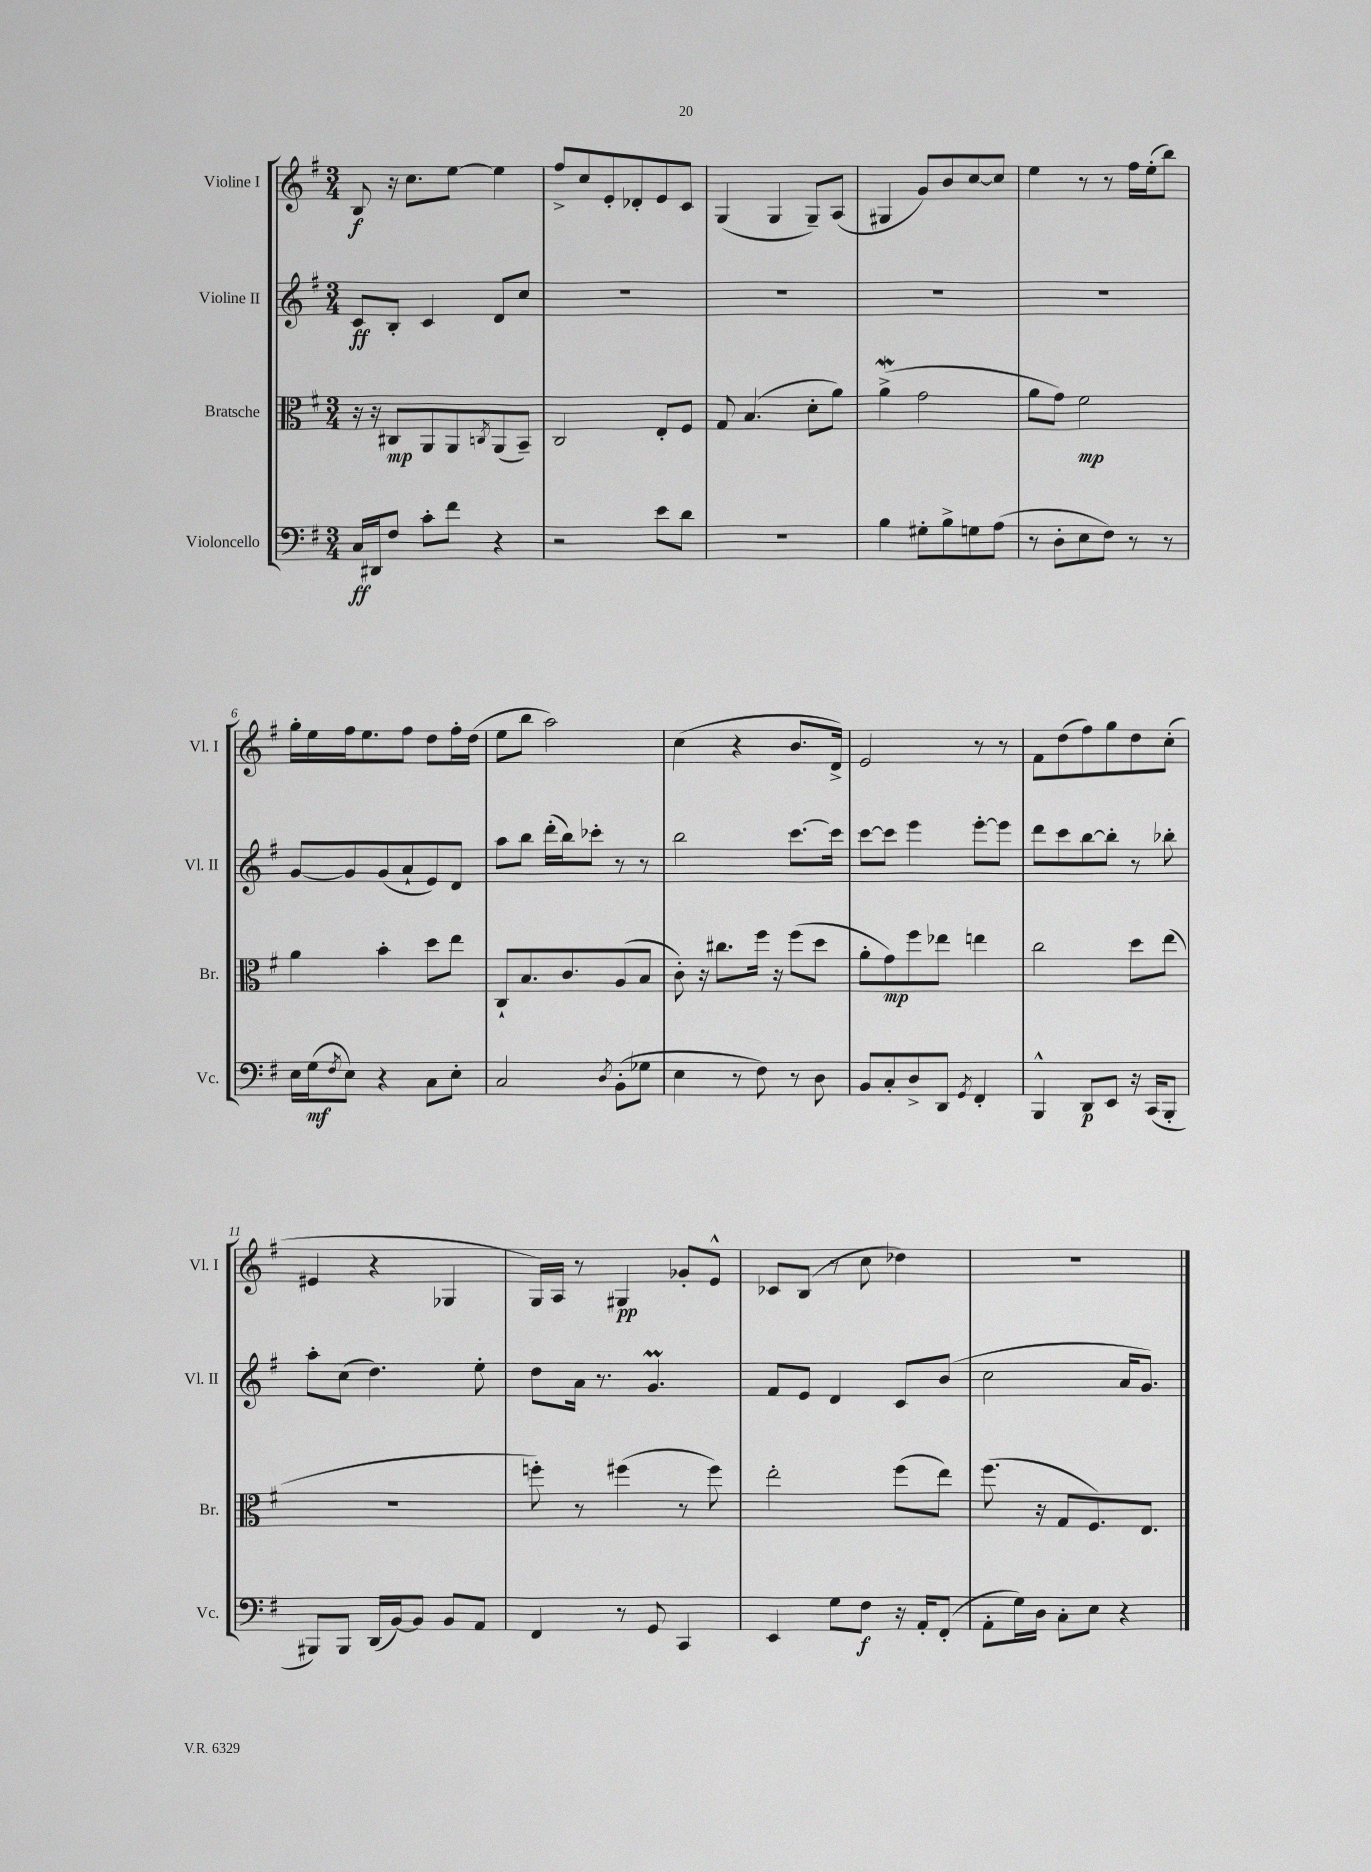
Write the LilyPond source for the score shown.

<<
\new StaffGroup <<
\new Staff = "s0" \with { instrumentName = "Violine I" shortInstrumentName = "Vl. I" } {
    \clef treble \key g \major \numericTimeSignature \time 3/4
    b8\f r16 c''8. e''8~ e''4 |
    fis''8-> c''8 e'8-. des'8-. e'8 c'8 |
    g4( g4 g8--) a8( |
    gis4 g'8) b'8 c''8~ c''8 |
    e''4 r8 r8 fis''16 e''16-.( b''8) |
    g''16-. e''16 fis''16 e''8. fis''8 d''8 fis''16-. d''16( |
    e''8 b''8 a''2) |
    c''4( r4 b'8. d'16->) |
    e'2 r8 r8 |
    fis'8 d''8( fis''8) g''8 d''8 c''8-.( |
    eis'4 r4 ges4 |
    g16) a16 r8 gis4\pp ges'8-. e'8-^ |
    ces'8 b8( r8 c''8 des''4) |
    R2. \bar "|." |
}
\new Staff = "s1" \with { instrumentName = "Violine II" shortInstrumentName = "Vl. II" } {
    \clef treble \key g \major \numericTimeSignature \time 3/4
    c'8\ff b8-. c'4 d'8 c''8 |
    R2. |
    R2. |
    R2. |
    R2. |
    g'8~ g'8 g'8( a'8-! e'8) d'8 |
    a''8 b''8 d'''16-.( b''16) ces'''8-. r8 r8 |
    b''2 c'''8.~ c'''16 |
    c'''8~ c'''8 e'''4 e'''8~-. e'''8 |
    d'''8 c'''8 b''8~ b''8-. r8 bes''8-. |
    a''8-. c''8( d''4.) e''8-. |
    d''8 a'16 r8. g'4.\prall |
    fis'8 e'8 d'4 c'8 b'8( |
    c''2 a'16 g'8.) \bar "|." |
}
\new Staff = "s2" \with { instrumentName = "Bratsche" shortInstrumentName = "Br." } {
    \clef alto \key g \major \numericTimeSignature \time 3/4
    r16 r16 cis8\mp a,8 a,8 \acciaccatura { c8 } a,8( b,8--) |
    c2 e8-. fis8 |
    g8 b4.( d'8-. a'8) |
    a'4->\mordent( g'2 |
    a'8 g'8) fis'2\mp |
    a'4 b'4-. d''8 e''8 |
    c8-! b8. c'8. a8( b8 |
    c'8-.) r16 cis''8. fis''16 r16 fis''8( d''8 |
    a'8-. g'8\mp) fis''8 ees''8 e''4 |
    c''2 d''8 e''8( |
    R2. |
    f''8-.) r8 fis''4( r8 fis''8) |
    e''2-. fis''8( e''8) |
    fis''8.( r16 g8 fis8.) e8. \bar "|." |
}
\new Staff = "s3" \with { instrumentName = "Violoncello" shortInstrumentName = "Vc." } {
    \clef bass \key g \major \numericTimeSignature \time 3/4
    c16\ff dis,16 fis8 c'8-. fis'8 r4 |
    r2 e'8 d'8 |
    R2. |
    b4 gis8-. b8-> g8 a8( |
    r8 d8-. e8 fis8) r8 r8 |
    e16 g16\mf( \acciaccatura { fis8 } e8) r4 c8 e8-. |
    c2 \acciaccatura { d8 } b,8-.( ges8 |
    e4 r8 fis8) r8 d8 |
    b,8 c8-. d8-> d,8 \acciaccatura { g,8 } fis,4-. |
    b,,4-^ d,8\p e,8 r16 c,16( b,,8-. |
    bis,,8) bis,,8 d,16( b,16~) b,8 b,8 a,8 |
    fis,4 r8 g,8 c,4 |
    e,4 g8 fis8\f r16 a,16-. fis,8-.( |
    a,8-. g16) d16 c8-. e8 r4 \bar "|." |
}
>>
>>
